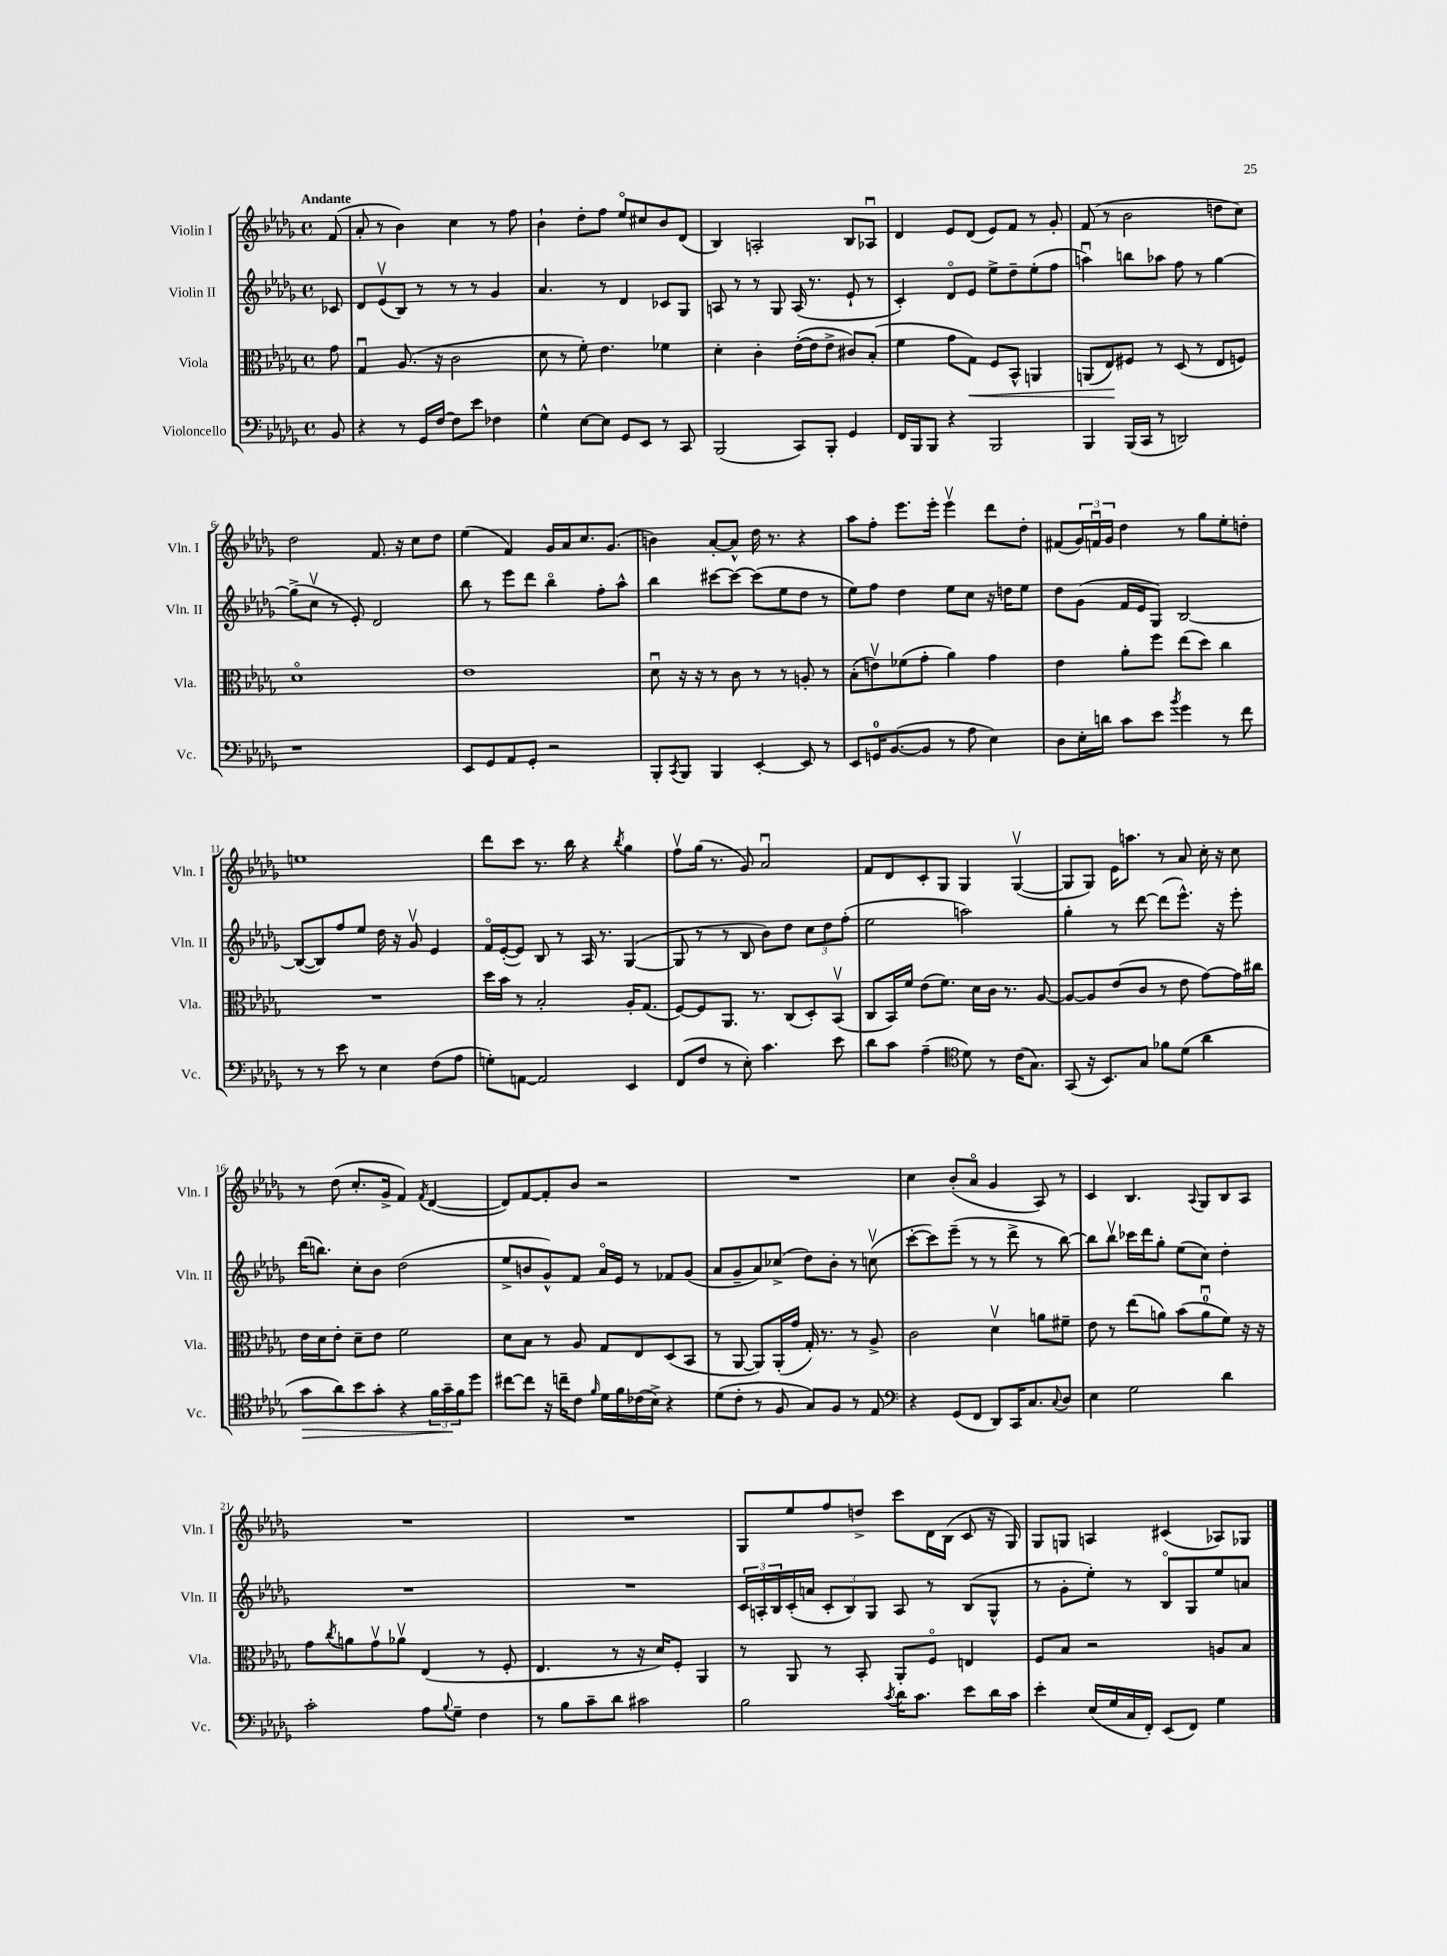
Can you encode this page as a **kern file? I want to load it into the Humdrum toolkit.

**kern	**kern	**kern	**kern
*staff4	*staff3	*staff2	*staff1
*clefF4	*clefC3	*clefG2	*clefG2
*k[b-e-a-d-g-]	*k[b-e-a-d-g-]	*k[b-e-a-d-g-]	*k[b-e-a-d-g-]
*M4/4	*M4/4	*M4/4	*M4/4
*met(c)	*met(c)	*met(c)	*met(c)
8BB-	8g-	8c-	(8f
=	=	=	=
4r	4G-u	8d-	8a-'
.	.	(8e-v	8r
8r	(8.A-	8B-)	4b-)
16GG-	.	8r	.
[16F	16r	.	.
8F]	2c	8r	4cc
8e-	.	8r	.
4F-	.	4g-	8r
.	.	.	8ff
=	=	=	=
4G-^^	8d-	4.a-	4b-`
.	8r	.	.
[8E-	8f')	.	8dd-'
8E-]	4.e-	8r	8ff
8GG-	.	4d-	8ee-o
8EE-	.	.	8cc#
8r	4f-	8c-	8b-
8CC	.	8G-	(8d-
=	=	=	=
(2BBB-	4d-'	8A	4B-)
.	.	8r	.
.	4c'	8r	2A'
.	.	8G-	.
8CC)	([16e-'	(16A	.
.	16e-]	8.r	.
8BBB-'	8e-^	.	.
4GG-	8c#)	8e-`	8B-
.	(8B-'	8r	8A-u
=	=	=	=
16FF	4f	4c')	4d-
16BBB-	.	.	.
8BBB-	.	.	.
4r	8g-	8d-o	8e-
.	8G-)	8e-	(8d-
2BBB-	8F	8ee-^	8e-)
.	8BB-^^	8dd-~	8f
.	4AA	(8ee-'	8r
.	.	8ff	8g-'
=	=	=	=
4BBB-	(8AA	4aau)	(8f
.	8E-)	.	8r
(16BBB-	8F#	8bb	2b-
16CC	.	.	.
8r	8r	8aa-	.
2DD)	(8D-	8ff	.
.	8r	8r	.
.	8E-	[4gg-	8dd
.	8F)	.	8cc)
=	=	=	=
1r	1d-o	(8gg-^]	2dd-
.	.	8ccv	.
.	.	8r	.
.	.	8e-')	.
.	.	2d-	8.f
.	.	.	16r
.	.	.	8cc
.	.	.	8dd-
=	=	=	=
8EE-	1e-	8bb-	(4ee-
8GG-	.	8r	.
8AA-	.	8eee-	4f)
8GG-'	.	8ddd-	.
2r	.	4bb-o	16g-
.	.	.	16a-
.	.	.	8.cc
.	.	8ff'	.
.	.	.	(8.g-
.	.	8aa-^^	.
=	=	=	=
8BBB-'	8d-u	4bb-	4b)
8qCC	.	.	.
8BBB-	16r	.	.
.	16r	.	.
4BBB-	8r	[8ccc#	[8a-'
.	8c	8ccc#_	8a-^^]
[4EE-'	8r	(8ccc#]	16dd-
.	.	.	8.r
.	8r	8ee-	.
8EE-]	8A'	8dd-	4r
8r	8r	8r	.
=	=	=	=
8EE-	(8B-'	8ee-)	8aa-
16GG	8ev)	8ff	8ff'
([8.BB-	.	.	.
.	(8f-	4dd-	8.eee-
8BB-]	8g-'	.	.
.	.	.	16eee-'
8r	4a-)	8ee-	4eee-v
8A-	.	8cc	.
4E-)	4g-	16r	8ddd-
.	.	16dd	.
.	.	8ee-	8dd-'
=	=	=	=
8D-	4e-	8dd-	(8f#
16E-'	.	(8g-	24g-)
.	.	.	24fu
16d	.	.	.
.	.	.	24g-
8c	8a-'	16f	4dd-
.	.	16e-	.
8e-	8ff	8G-)	.
8qb-	.	.	.
4g-	(8ee-	[2B-	8r
.	8dd-)	.	8gg-
8r	4cc	.	8ee-'
8f	.	.	8dd'
=	=	=	=
8r	1r	(8B-_	1ee
8r	.	8B-])	.
8e-	.	8ff	.
8r	.	8ee-	.
4E-	.	16dd-	.
.	.	16r	.
.	.	8g-v	.
(8F	.	4e-	.
8A-	.	.	.
=	=	=	=
8G')	16dd-	16fo	8ddd-
.	16b-	([16e-'	.
[8AA	8r	8e-])	8ccc
2AA]	2B-'	8B-	8.r
.	.	8r	.
.	.	.	16bb-
.	.	16A-	4r
.	.	8.r	.
.	.	.	8qbb-
4EE-	16A-'	([4G-	4gg-
.	(8.G-	.	.
=	=	=	=
(8FF	[8F)	8G-]	8ffv
8F	8F]	8r	(16gg-
.	.	.	8.r
8r	8.AA-	8r	.
8E-')	.	8B-	8g-)
.	8.r	.	.
4.c	.	8b-)	2a-u
.	(8C	8dd-	.
.	8D-')	12cc	.
.	.	12dd-	.
8e-	(8BB-v	.	.
.	.	(12ff'	.
=	=	=	=
8d-	8C	2ee-	8f
8c	16BB-)	.	8d-
.	16f	.	.
(4A-~	(8e-	.	8c'
.	8.f)	.	8G-
*clefC4	*	*	*
8d-)	.	2aa)	4G-
.	16d-	.	.
8r	16c	.	.
.	8.r	.	.
(16c	.	.	([4G-v
8.G-)	.	.	.
.	[8A-	.	.
=	=	=	=
(8GG-	8A-_	4gg-'	8G-]
16r	8A-]	.	8G-)
8.BB-)	.	.	.
.	(8e-	8r	16e-
.	.	.	8.aa
8G-	8c	[8ddd-	.
8f-	8r	(8ddd-]	8r
(8d-	8e-	8.eee-^^)	8a-
4a-	[8g-)	.	16cc'
.	.	16r	16r
.	16g-]	8eee-'	8cc
.	16cc#	.	.
=	=	=	=
8g-	16e-	(16ddd-	8r
.	16d-	8.bb)	.
8a-)	8e-'	.	(8dd-
8b-	8d-~	8cc'	8.cc'
8g-'	8e-	8b-	.
.	.	.	16g-^
4r	2f	(2dd-	4f)
.	.	.	8qf
24f	.	.	([4d-
24g-~	.	.	.
24f	.	.	.
8dd-	.	.	.
=	=	=	=
[8cc#	8d-	8ee-^	8d-])
8cc#]	8B-	8b	[8f
16r	8r	8g-^^)	8f']
16cc~	.	.	.
8c	8A-	8f	8b-
16qqf	.	.	.
16d-	8G-	16a-o	2r
16f	.	16e-	.
(16c-	8E-	8r	.
16B-^)	.	.	.
4r	(8D-	8f-	.
.	8BB-	(8g-	.
=	=	=	=
(8d-	8r	8a-	1r
8c'	[8AA-	8g-~	.
8r	8AA-])	8a-)	.
8F	(16AA-'	(8cc-^	.
.	16g-	.	.
8G-)	16G-')	8dd-)	.
.	8.r	.	.
8F	.	8b-'	.
8r	8r	8r	.
8E-	8A-^	(8ccv	.
=	=	=	=
*clefF4	*	*	*
4r	2c	[8ccc'	4cc
.	.	8ccc])	.
(8GG-	.	(8eee-~	(8b-'
8FF	.	8r	8a-o
8DD-)	4d-v	8r	4g-
16CC	.	8ddd-^	.
8.C	.	.	.
.	8a	8r	8A-)
8qqC	.	.	.
8D-	8f#~	[8bb-)	8r
=	=	=	=
4E-	8e-	8bb-]	4c
.	8r	8bb-v	.
2G-	(8ee-	16ccc-	4.B-
.	.	16ddd-	.
.	8a)	8gg-'	.
.	(8b-	(8ee-	.
.	.	.	8qqA-
.	8au	8cc)	8G-
4d-	8f)	4dd-'	8B-
.	16r	.	8A-
.	16r	.	.
=	=	=	=
2c'	8g-	1r	1r
.	8qcc	.	.
.	8a	.	.
.	8g-v	.	.
.	8a-v	.	.
8A-	(4E-	.	.
8qqB-	.	.	.
8G-~	.	.	.
4F	8r	.	.
.	8F'	.	.
=	=	=	=
8r	4.E-	1r	1r
8B-	.	.	.
8c~	.	.	.
8d-	8r	.	.
2c#	16r	.	.
.	16d-)	.	.
.	8F'	.	.
.	4AA-	.	.
=	=	=	=
2B-	8r	24c	8G-
.	.	24A'	.
.	.	24B-	.
.	8AA-	(16c'	8ee-
.	.	16a	.
.	8r	12c'	8ff
.	.	12B-)	.
.	8BB-'	.	8dd^
.	.	12G-	.
8qc	.	.	.
16d-	8AA-'	8A	8ccc
8.c	.	.	.
.	8Fo	8r	16d-
.	.	.	(16B-
8e-	4E	(8B-	8c
16d-	.	8G-^^	16r
16c	.	.	16G-)
=	=	=	=
4e-'	8F	8r	8G-
.	8B-	8g-'	8G
(16E-	2r	8ee-')	4A
16G-	.	.	.
16C	.	8r	.
16FF')	.	.	.
(8EE-	.	8B-o	(4c#
8FF)	.	8G-	.
4G-	8A	8ee-	8A-)
.	8B-	8a	8G-
==	==	==	==
*-	*-	*-	*-
